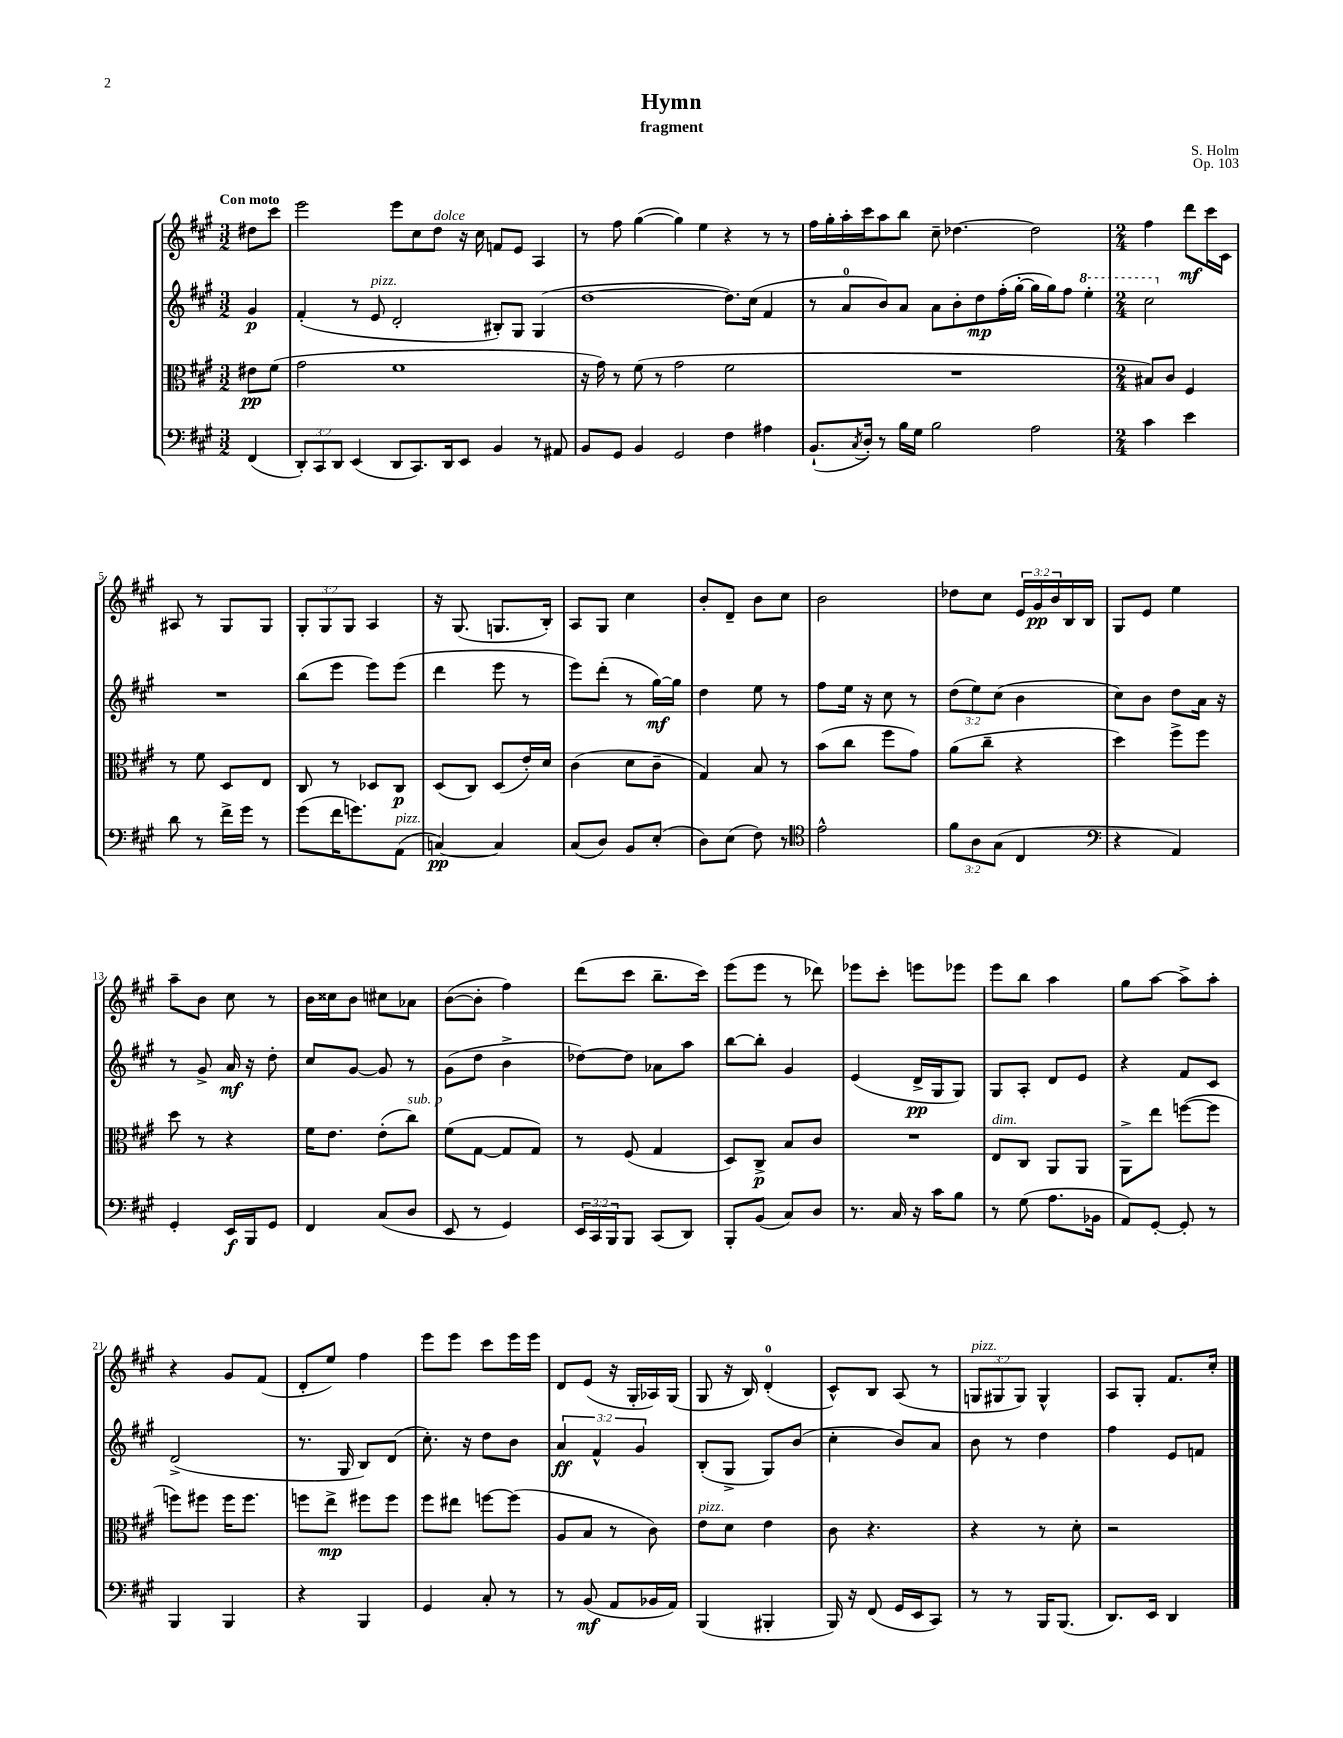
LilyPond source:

\header { title = "Hymn" composer = "S. Holm" subtitle = "fragment" opus = "Op. 103" }
<<
\new StaffGroup <<
\new Staff = "s0" {
    \clef treble \key a \major \numericTimeSignature \time 3/2 \override Staff.TupletNumber.text = #tuplet-number::calc-fraction-text \partial 4 \tempo "Con moto"
    dis''8 cis'''8 |
    e'''2 e'''8 cis''8 d''8^\markup { \italic "dolce" } r16 cis''16 f'8 e'8 a4 |
    r8 fis''8 gis''4~( gis''4) e''4 r4 r8 r8 |
    fis''16 gis''16-. a''16-. cis'''16 a''8 b''8 cis''8-- des''4.~ des''2 |
    \numericTimeSignature \time 2/4 fis''4 d'''8\mf cis'''16 cis'16 |
    ais8 r8 gis8 gis8 |
    \tuplet 3/2 { gis8-. gis8 gis8 } a4 |
    r16 gis8.( g8. b16-.) |
    a8 gis8 cis''4 |
    b'8-. d'8-- b'8 cis''8 |
    b'2 |
    des''8 cis''8 \tuplet 3/2 { e'16 gis'16\pp b'16 } b16 b16 |
    gis8 e'8 e''4 |
    a''8-- b'8 cis''8 r8 |
    b'16 cisis''16 b'8 cis''8 aes'8 |
    b'8~( b'8-. fis''4) |
    d'''8( cis'''8 b''8.-- cis'''16) |
    e'''8( e'''8 r8 des'''8) |
    ees'''8 cis'''8-. e'''8 ees'''8 |
    e'''8 b''8 a''4 |
    gis''8 a''8~ a''8-> a''8-. |
    r4 gis'8 fis'8( |
    d'8-. e''8) fis''4 |
    e'''8 e'''8 cis'''8 e'''16 e'''16 |
    d'8 e'8( r16 gis16-. aes16) gis16( |
    gis8 r16 b16) d'4-0-.( |
    cis'8-^) b8 a8( r8 |
    \tuplet 3/2 { g8^\markup { \italic "pizz." } gis8 gis8) } gis4-^ |
    a8 gis8-. fis'8. cis''16-. \bar "|." |
}
\new Staff = "s1" {
    \clef treble \key a \major \numericTimeSignature \time 3/2 \override Staff.TupletNumber.text = #tuplet-number::calc-fraction-text \partial 4
    gis'4\p |
    fis'4-.( r8 e'8^\markup { \italic "pizz." } d'2-. bis8-.) gis8 gis4( |
    d''1~ d''8.) cis''16( fis'4 |
    r8 a'8-0 b'8) a'8 a'8 b'8-. d''8\mp fis''16-.( gis''16~-. gis''16 gis''16) fis''8 \ottava #1 e'''4-. |
    \numericTimeSignature \time 2/4 cis'''2 \ottava #0 |
    R2 |
    b''8( e'''8 e'''8) e'''8( |
    d'''4 e'''8 r8 |
    e'''8) d'''8-.( r8 gis''16~\mf) gis''16 |
    d''4 e''8 r8 |
    fis''8 e''16 r16 cis''8 r8 |
    \tuplet 3/2 { d''8( e''8) cis''8( } b'4 |
    cis''8) b'8 d''8 a'16 r16 |
    r8 gis'8-> a'16\mf r16 d''8-. |
    cis''8 gis'8~ gis'8 r8 |
    gis'8( d''8 b'4-> |
    des''8~) des''8 aes'8 a''8 |
    b''8~ b''8-. gis'4 |
    e'4( d'16->\pp gis16 gis8) |
    gis8 a8-. d'8 e'8 |
    r4 fis'8 cis'8 |
    d'2->( |
    r8. gis16 b8) d'8( |
    cis''8.-.) r16 d''8 b'8 |
    \tuplet 3/2 { a'4\ff fis'4-^ gis'4 } |
    b8-.( gis8-> gis8) b'8( |
    cis''4-. b'8) a'8 |
    b'8 r8 d''4 |
    fis''4 e'8 f'8 \bar "|." |
}
\new Staff = "s2" {
    \clef alto \key a \major \numericTimeSignature \time 3/2 \partial 4
    eis'8\pp fis'8( |
    gis'2 fis'1 |
    r16 gis'16) r8 fis'8( r8 gis'2 fis'2 |
    R1. |
    \numericTimeSignature \time 2/4 bis8) cis'8 fis4 |
    r8 fis'8 d8 e8 |
    cis8 r8 des8 cis8\p |
    d8( cis8) d8( e'16-.) d'16 |
    cis'4( d'8 cis'8-- |
    gis4) b8 r8 |
    b'8( cis''8 fis''8 gis'8) |
    a'8( cis''8-- r4 |
    d''4) fis''8-> fis''8 |
    d''8 r8 r4 |
    fis'16 e'8. e'8-.( cis''8^\markup { \italic "sub. p" }) |
    fis'8( gis8~ gis8 gis8) |
    r8 fis8( gis4 |
    d8) cis8->\p b8 cis'8 |
    R2 |
    e8^\markup { \italic "dim." } cis8 a,8 a,8 |
    a,8-> e''8 f''8~( f''8 |
    f''8) fis''8 fis''16 fis''8. |
    f''8 e''8->\mp fis''8 fis''8 |
    fis''8 eis''8 f''8~ f''8( |
    a8 b8 r8 cis'8) |
    e'8^\markup { \italic "pizz." } d'8 e'4 |
    cis'8 r4. |
    r4 r8 d'8-. |
    r2 \bar "|." |
}
\new Staff = "s3" {
    \clef bass \key a \major \numericTimeSignature \time 3/2 \override Staff.TupletNumber.text = #tuplet-number::calc-fraction-text \partial 4
    fis,4( |
    \tuplet 3/2 { d,8-.) cis,8 d,8 } e,4( d,8 cis,8.) d,16 e,8 b,4 r8 ais,8 |
    b,8 gis,8 b,4 gis,2 fis4 ais4 |
    b,8.-!( \acciaccatura { cis8 } d16-.) r8 b16 gis16 b2 a2 |
    \numericTimeSignature \time 2/4 cis'4 e'4 |
    d'8 r8 fis'16-> gis'16 r8 |
    gis'8( fis'16 g'8.) a,8^\markup { \italic "pizz." }( |
    c4~\pp) c4 |
    cis8( d8) b,8 e8-.( |
    d8) e8( fis8) r8 |
    \clef tenor e'2-^ |
    \tuplet 3/2 { fis'8 a8 gis8( } cis4 |
    \clef bass r4 a,4) |
    gis,4-. e,16\f b,,16 gis,8 |
    fis,4 cis8( d8 |
    e,8 r8 gis,4) |
    \tuplet 3/2 { e,16 cis,16 b,,16 } b,,8 cis,8( d,8) |
    b,,8-. b,8( cis8) d8 |
    r8. cis16 r16 cis'16 b8 |
    r8 gis8( a8. bes,16 |
    a,8) gis,8~-. gis,8-. r8 |
    b,,4 b,,4 |
    r4 b,,4 |
    gis,4 cis8-. r8 |
    r8 b,8\mf( a,8 bes,16 a,16) |
    b,,4( bis,,4-. |
    b,,16) r16 fis,8( gis,16 e,16 cis,8) |
    r8 r8 b,,16 b,,8.( |
    d,8.) e,16 d,4 \bar "|." |
}
>>
>>
